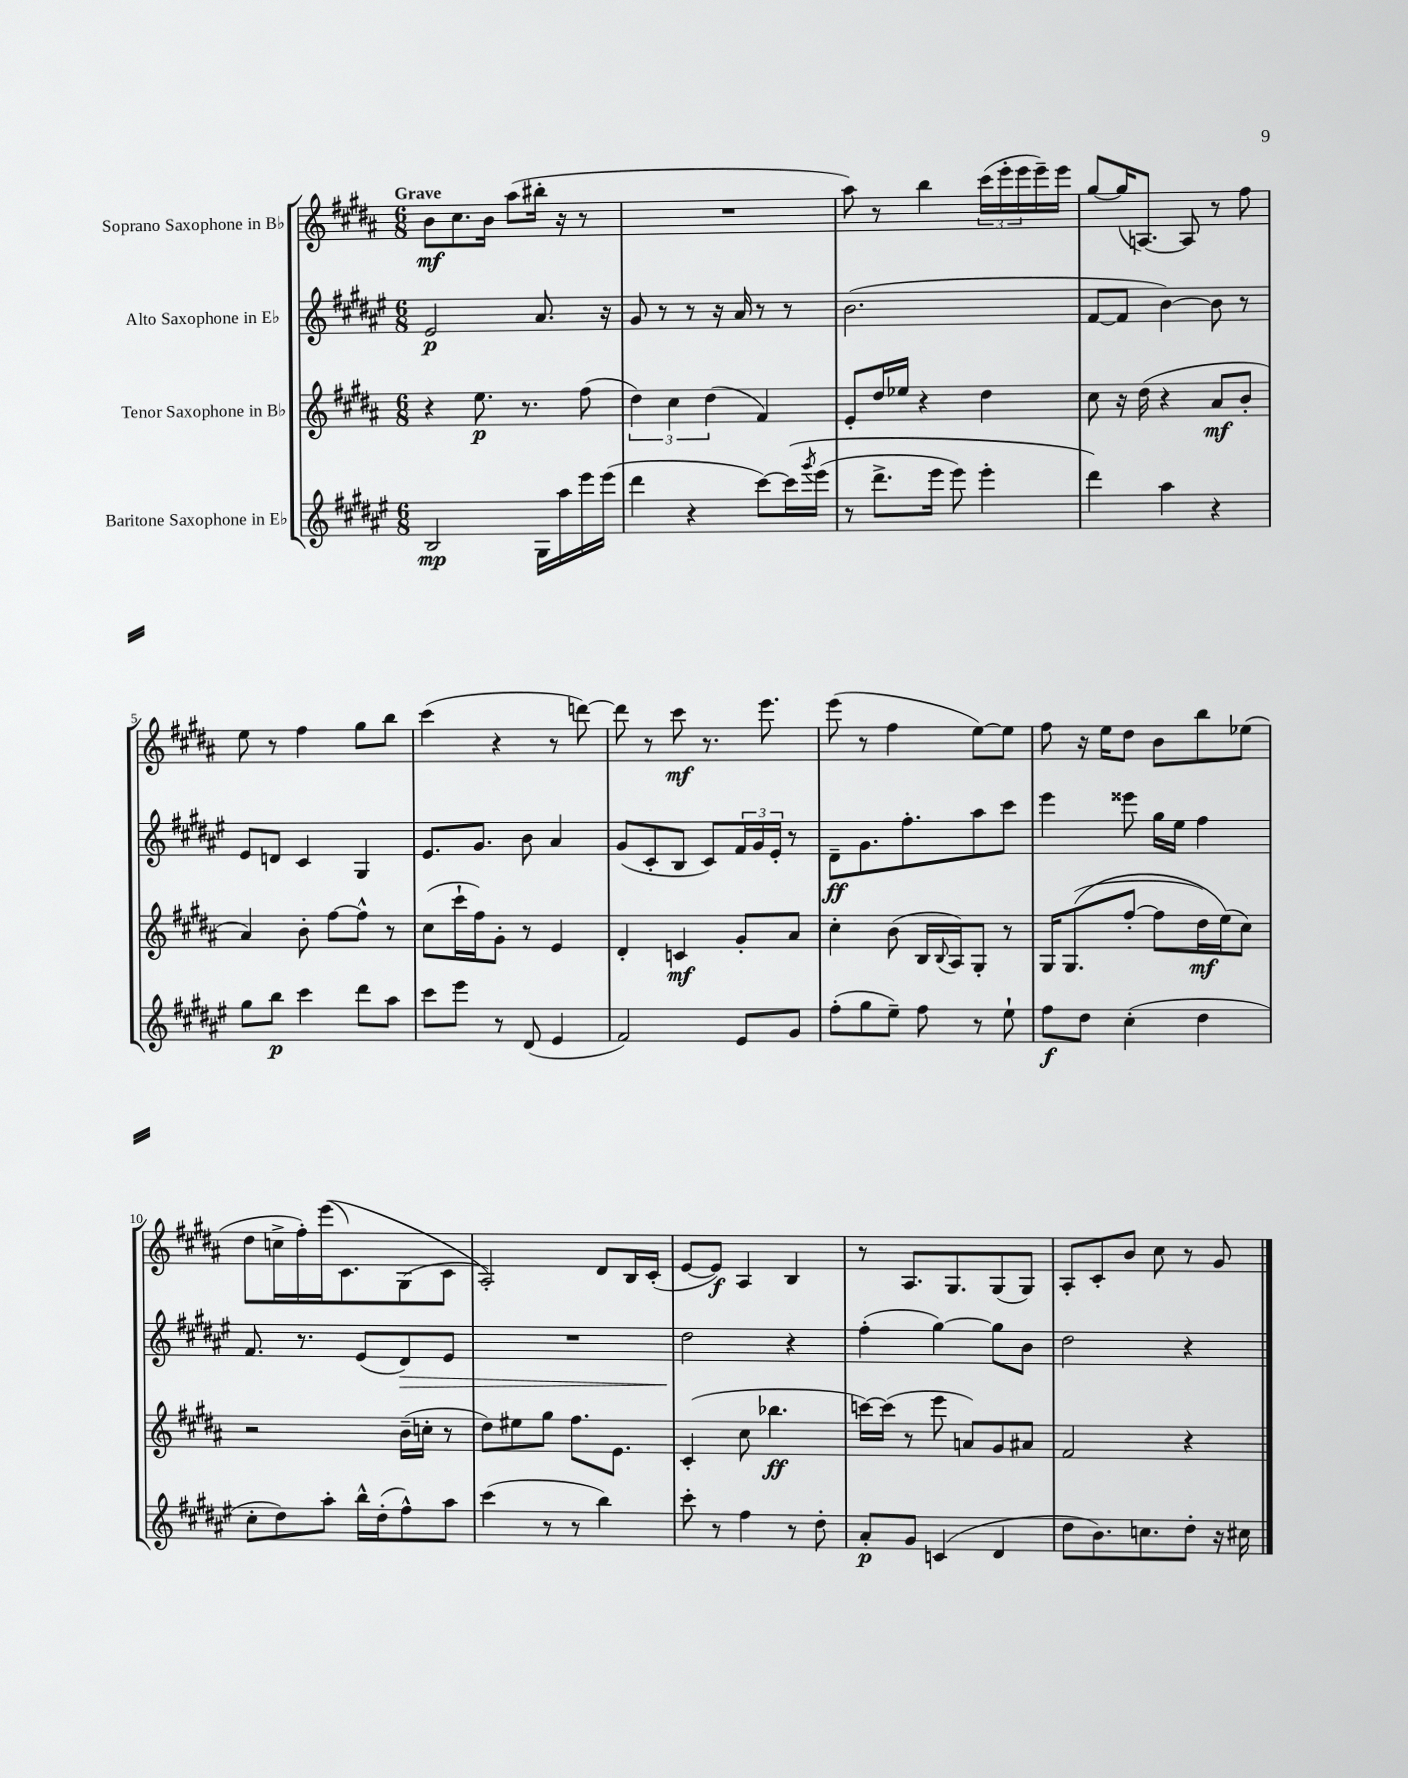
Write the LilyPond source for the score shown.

<<
\new StaffGroup <<
\new Staff = "s0" \with { instrumentName = "Soprano Saxophone in Bb" } {
    \clef treble \key b \major \numericTimeSignature \time 6/8 \tempo "Grave"
    b'8\mf cis''8. b'16 ais''8( bis''16-. r16 r8 |
    R2. |
    ais''8) r8 b''4 \tuplet 3/2 { cis'''16( e'''16-. e'''16 } e'''16--) e'''16 |
    gis''8~ gis''16( a8.~) a8 r8 fis''8 |
    e''8 r8 fis''4 gis''8 b''8 |
    cis'''4( r4 r8 d'''8~) |
    d'''8 r8 cis'''8\mf r8. e'''8. |
    e'''8( r8 fis''4 e''8~) e''8 |
    fis''8 r16 e''16 dis''8 b'8 b''8 ees''8( |
    dis''8 c''16-> fis''16-.) e'''16(\( cis'8.) gis8( cis'8 |
    ais2-.)\) dis'8 b16 cis'16-.( |
    e'8~ e'8\f) ais4 b4 |
    r8 ais8. gis8. gis8( gis8) |
    ais8-. cis'8-. b'8 cis''8 r8 gis'8 \bar "|." |
}
\new Staff = "s1" \with { instrumentName = "Alto Saxophone in Eb" } {
    \clef treble \key fis \major \numericTimeSignature \time 6/8
    eis'2\p ais'8. r16 |
    gis'8 r8 r8 r16 ais'16 r8 r8 |
    b'2.( |
    fis'8~ fis'8 b'4~) b'8 r8 |
    eis'8 d'8 cis'4 gis4 |
    eis'8. gis'8. b'8 ais'4 |
    gis'8( cis'8-. b8 cis'8) \tuplet 3/2 { fis'16 gis'16 eis'16-. } r8 |
    dis'8--\ff gis'8. fis''8.-. ais''8 cis'''8 |
    eis'''4 eisis'''8 gis''16 eis''16 fis''4 |
    fis'8. r8. eis'8( dis'8\>) eis'8 |
    R2. |
    dis''2\! r4 |
    fis''4-.( gis''4~) gis''8 b'8 |
    dis''2 r4 \bar "|." |
}
\new Staff = "s2" \with { instrumentName = "Tenor Saxophone in Bb" } {
    \clef treble \key b \major \numericTimeSignature \time 6/8
    r4 e''8.\p r8. fis''8( |
    \tuplet 3/2 { dis''4) cis''4 dis''4( } fis'4) |
    e'8-. dis''16 ees''16 r4 dis''4 |
    cis''8 r16 dis''16( r4 ais'8\mf b'8-. |
    ais'4) b'8-. fis''8~ fis''8-^ r8 |
    cis''8( cis'''16-! fis''16) gis'8-. r8 e'4 |
    dis'4-. c'4\mf gis'8-. ais'8 |
    cis''4-. b'8( b16 \appoggiatura { b8 } ais16) gis8-. r8 |
    gis16 gis8.(\( fis''8~-. fis''8 dis''16\mf) e''16(\) cis''8) |
    r2 b'16--( c''16-. r8 |
    dis''8) eis''8 gis''8 fis''8. e'8. |
    cis'4-.( cis''8 bes''4.\ff |
    c'''16~) c'''16( r8 e'''8 a'8) gis'8 ais'8 |
    fis'2 r4 \bar "|." |
}
\new Staff = "s3" \with { instrumentName = "Baritone Saxophone in Eb" } {
    \clef treble \key fis \major \numericTimeSignature \time 6/8
    b2\mp gis16 ais''16 eis'''16 eis'''16( |
    dis'''4 r4 cis'''8~) cis'''16\( \acciaccatura { gis'''8 } eis'''16( |
    r8 dis'''8.-> eis'''16 eis'''8) eis'''4-. |
    dis'''4\) ais''4 r4 |
    gis''8 b''8\p cis'''4 dis'''8 ais''8 |
    cis'''8 eis'''8 r8 dis'8( eis'4 |
    fis'2) eis'8 gis'8 |
    fis''8-.( gis''8 eis''8--) fis''8 r8 eis''8-! |
    fis''8\f dis''8 cis''4-.( dis''4 |
    cis''8-. dis''8) ais''8-. b''16-^ dis''16-.( fis''8-^) ais''8 |
    cis'''4( r8 r8 b''4) |
    cis'''8-. r8 fis''4 r8 dis''8-. |
    ais'8-.\p gis'8 c'4( dis'4 |
    dis''8 b'8.) c''8. dis''8-. r16 cis''16 \bar "|." |
}
>>
>>
